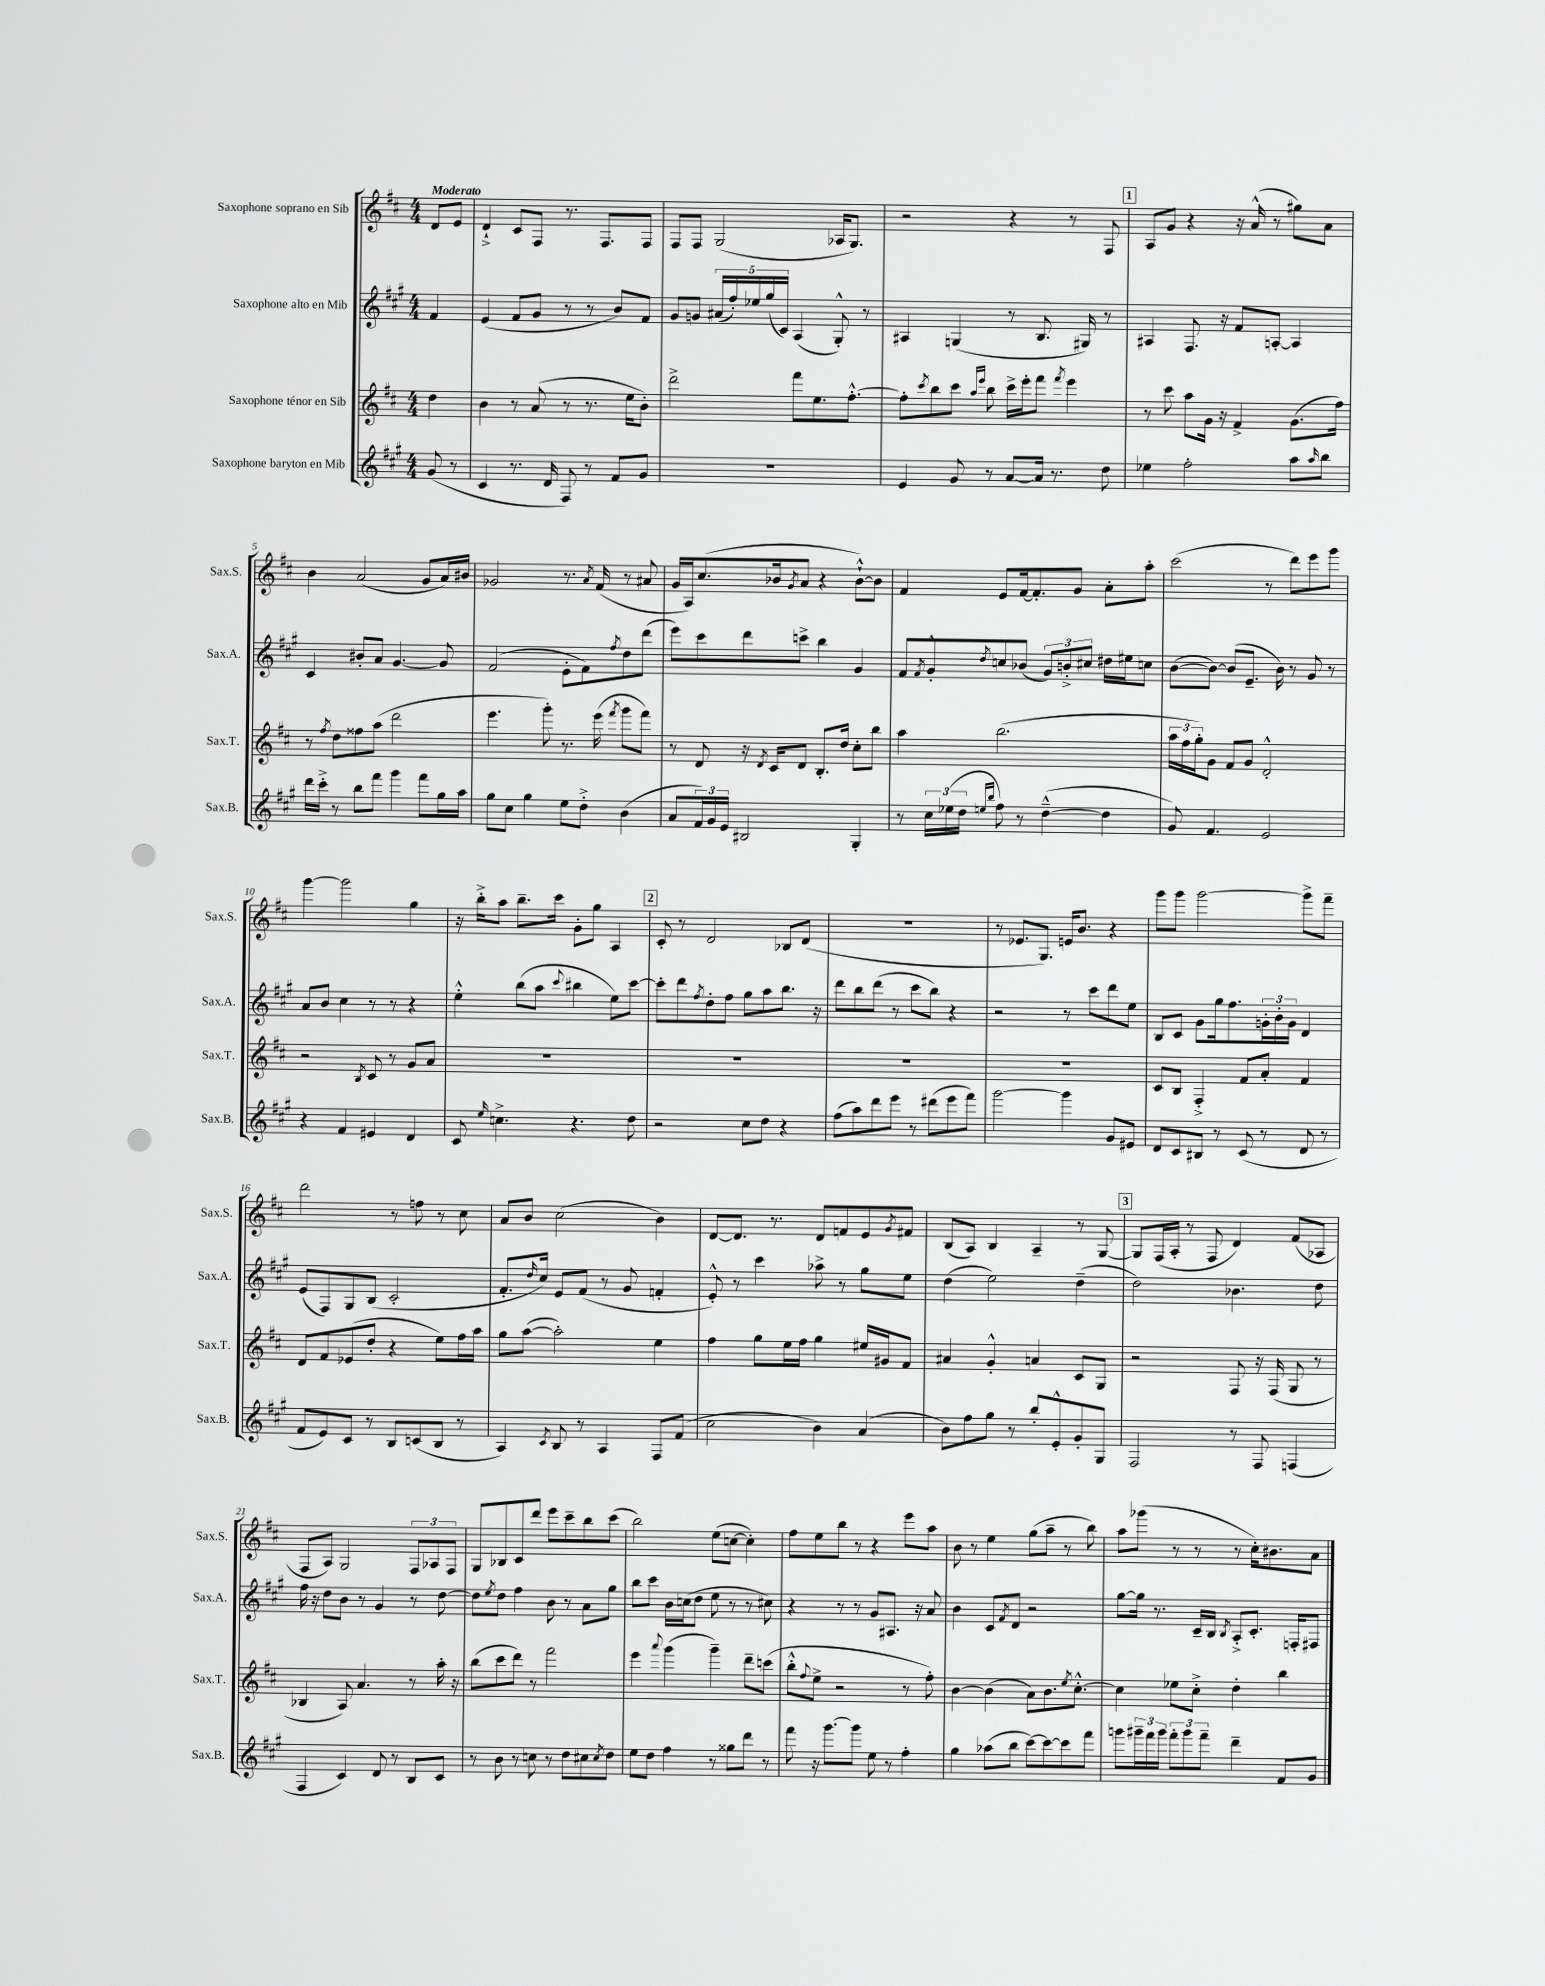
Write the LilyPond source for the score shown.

<<
\new StaffGroup <<
\new Staff = "s0" \with { instrumentName = "Saxophone soprano en Sib" shortInstrumentName = "Sax.S." } {
    \clef treble \key d \major \numericTimeSignature \time 4/4 \partial 4 \tempo "Moderato"
    d'8 e'8 |
    d'4-!-> cis'8 fis8 r8. fis8. fis8 |
    fis8 fis8 g2( aes16 g8.) |
    r2 r4 r8 fis8 |
    \mark \markup { \box "1" } a8 g'8 r4 r16 a'16-^( r8 gis''8) a'8 |
    b'4 a'2( g'8 a'16) bis'16 |
    ges'2 r8. \acciaccatura { a'8 } fis'16( r8 ais'8 |
    g'16 a16) cis''8.( bes'16 \acciaccatura { g'8 } a'8 r4 bes'8~-!-^) bes'8 |
    fis'4 e'8 fis'16~ fis'8.-. g'8 a'8-. a''8-. |
    cis'''2( r8 d'''8) e'''8 g'''8 |
    g'''4~ g'''2 g''4 |
    r16 b''16-.-> a''8 b''8.-- cis'''16 g'8-. g''8 a4 |
    \mark \markup { \box "2" } cis'8-. r8 d'2 bes8 d'8( |
    R1 |
    r8 ees'8. g8.) e'16 b'8. r4 |
    g'''8 g'''8 g'''2~ g'''8-> fis'''8-- |
    d'''2 r8 f''8 r8 cis''8 |
    a'8 b'8 cis''2( b'4) |
    d'8~ d'8. r8. d'8 f'8 e'8 \acciaccatura { g'8 } fis'8 |
    b8( a8) b4 a4-- r8 g8~ |
    \mark \markup { \box "3" } g8 fis16( a16-. r8 fis8 d'4) fis'8( aes8 |
    fis8 a8) g2 \tuplet 3/2 { fis8 aes8 fis8 } |
    g8 bes8 cis'8 d'''8 e'''8 cis'''8-- b''8 cis'''8( |
    b''2) e''8( c''8~ c''4-.) |
    fis''8 e''8 b''8 r8 r4 e'''8 a''8 |
    b'8 r8 e''4 g''8( a''8-- r8 b''8) |
    a''8 ges'''8( r8 r8 r8 cis''16-.) bis'8. a'8 \bar "|." |
}
\new Staff = "s1" \with { instrumentName = "Saxophone alto en Mib" shortInstrumentName = "Sax.A." } {
    \clef treble \key a \major \numericTimeSignature \time 4/4 \partial 4
    fis'4 |
    e'4( fis'8 gis'8 r8 r8 b'8) fis'8 |
    gis'8 g'8 \tuplet 5/4 { ais'16( fis''16-.) ees''16 gis''16( cis'16) } a4( gis8-.-^) r8 |
    ais4 g4( r8 b8. gis16) r8 |
    \mark \markup { \box "1" } ais4 fis8. r16 fis'8 a8~-. a4 |
    cis'4 bis'8-. a'8 gis'4.~ gis'8 |
    fis'2( e'8-. fis'8) \acciaccatura { fis''8 } d''8 d'''8( |
    e'''8) cis'''8 d'''8 c'''8-> b''4 gis'4 |
    fis'8 \acciaccatura { fis'8 } gis'8-.-^ \acciaccatura { d''8 } c''8 bes'8( \tuplet 3/2 { gis'8) b'8-.-> cis''8 } dis''16 eis''16 c''8 |
    b'8~( b'8~) b'8( e'8.-- b'16) r8 gis'8 r8 |
    a'8 b'8 cis''4 r8 r8 r4 |
    e''4-.-^ b''8( a''8 \appoggiatura { cis'''8 } bis''4 e''8) cis'''8~ |
    \mark \markup { \box "2" } cis'''8-. d'''8 \acciaccatura { fis''8 } d''8-. fis''8 gis''8 a''8 b''8. r16 |
    d'''8 b''8 d'''8( r8 cis'''8 b''8) r4 |
    r2 r8 cis'''8 d'''8 e''8 |
    b8 cis'8 gis'8 gis''16 fis''8. \tuplet 3/2 { g'16-. b'16-. g'16 } d'4 |
    e'8( fis8) gis8 b8( cis'2-. |
    fis'8.-. \grace { d''16 } cis''16) e'8 fis'8( r8 gis'8 f'4-. |
    e'8-.-^) r8 cis'''4 aes''8-> r8 gis''8 e''8 |
    d''4( e''2) d''4--( |
    \mark \markup { \box "3" } d''2) bes'4. d''8 |
    fis''16 r16 d''8 b'8 r8 gis'4 r8 d''8~ |
    d''8 \acciaccatura { e''8 } d''8 fis''4 b'8 r8 a'8 gis''8 |
    b''8 cis'''8 b'16 c''16( d''8 e''8 r8 r8 cis''8) |
    r4 r8 r8 gis'8 ais8. r16 a'8 |
    b'4 cis'8 \acciaccatura { fis'8 } d'8 r2 |
    gis''8~ gis''16 r8. cis'16-- b16 \acciaccatura { b8 } a8-.-> cis'8.-. f16-. fis8 \bar "|." |
}
\new Staff = "s2" \with { instrumentName = "Saxophone ténor en Sib" shortInstrumentName = "Sax.T." } {
    \clef treble \key d \major \numericTimeSignature \time 4/4 \partial 4
    d''4 |
    b'4 r8 a'8( r8 r8. e''16 b'8-.) |
    d'''2-> fis'''8 e''8. fis''8.~-.-^ |
    fis''8-. \acciaccatura { cis'''8 } b''8 cis'''8 \grace { a''16 e'''16 } b''8 cis'''16-> e'''16-. fis'''8 \acciaccatura { fis'''8 } e'''4 |
    \mark \markup { \box "1" } r8 cis'''8 a''8 g'16 r16 fis'4-> g'8.( fis''16) |
    r8 \acciaccatura { fis''8 } d''8 fisis''8 a''8( d'''2 |
    e'''4. g'''8-.) r8. e'''16( \acciaccatura { fis'''8 } g'''8 fis'''8) |
    r8 d'8 r16 \acciaccatura { d'8 } cis'16 d'8 b8.-. d''16 cis''8-. b''8 |
    a''4 b''2.( |
    \tuplet 3/2 { a''16 fis''16 g''16-.) } g'8 fis'8 g'8 d'2-.-^ |
    r2 \acciaccatura { b8 } cis'8 r8 g'8 a'8 |
    R1 |
    \mark \markup { \box "2" } R1 |
    R1 |
    R1 |
    cis'8 b8 fis4-.-> fis'8 a'8-. fis'4 |
    d'8 fis'8 ees'8( d''8-. r4 e''8) fis''16 a''16 |
    g''8 a''8~( a''2-.) e''4 |
    fis''4 g''8 e''16 fis''16 g''4 eis''16 gis'16 fis'8 |
    ais'4 g'4-.-^ a'4 cis'8 g8 |
    \mark \markup { \box "3" } r2 fis8 r16 fis16( g8 r8 |
    bes4 a8) a'4. r8 a''16-. r16 |
    b''8( cis'''8 d'''8) r8 fis'''2 |
    e'''4 \appoggiatura { a'''8 } g'''4( g'''4--) d'''8-- c'''8( |
    b''8-.-^ \appoggiatura { fis''8 } e''8-> r2 r8 fis''8-.) |
    b'4~ b'4( a'8) b'8. \acciaccatura { e''8 } cis''8.~-.-^ |
    cis''4 ees''8 cis''8-.-> d''4-. b''4 \bar "|." |
}
\new Staff = "s3" \with { instrumentName = "Saxophone baryton en Mib" shortInstrumentName = "Sax.B." } {
    \clef treble \key a \major \numericTimeSignature \time 4/4 \partial 4
    gis'8( r8 |
    cis'4 r8. d'16 fis8) r8 fis'8 gis'8 |
    R1 |
    e'4 gis'8 r8 a'8~ a'16 r8. d''8 |
    \mark \markup { \box "1" } ees''4 fis''2-. a''8 \grace { a''16 } b''8 |
    d'''16 cis'''16-.-> r8 b''8 fis'''8 gis'''4 fis'''8 gis''16 a''16 |
    gis''8 cis''8 gis''4 e''8 d''8-.-> b'4( |
    a'8 \tuplet 3/2 { fis'16) gis'16 e'16 } bis2 gis4-. |
    r8 \tuplet 3/2 { cis''16 ees''16( d''16 } \grace { e''16 b''16 } fis''8) r8 d''4~---^( d''4 |
    gis'8) fis'4. e'2 |
    r4 fis'4 eis'4 d'4 |
    cis'8 \grace { e''16 } c''4.-> r4. d''8 |
    \mark \markup { \box "2" } r2 cis''8 d''8 r4 |
    fis''8( a''8) d'''8 e'''8 r8 dis'''8( e'''8 fis'''8) |
    gis'''2~ gis'''4 gis'8 eis'8 |
    d'8 cis'8 bis8 r8 cis'8( r8 d'8 r8 |
    fis'8 e'8) cis'8 r8 b8 c'8( b8 r8 |
    a4) \acciaccatura { cis'8 } b8 r8 a4 fis8 fis'8( |
    cis''2 b'4) a'4( |
    b'8) fis''8 gis''8 r8 b''8-. e'8-.-^ gis'8-. gis8 |
    \mark \markup { \box "3" } fis2 r8 fis8 f4( |
    fis4 cis'4) d'8 r8 b8 cis'8 |
    r8 b'8 r8 c''8 r8 d''8 cis''8 \acciaccatura { cis''8 } d''8 |
    e''8 d''8 fis''4 r8 gisis''8 d'''8 r8 |
    fis'''8 r16 gis'''8.~ gis'''8 e''8 r8 fis''4-. |
    gis''4 aes''8( b''8 cis'''8~) cis'''8~ cis'''8 fis'''8 |
    g'''8 \tuplet 3/2 { gis'''16-- fis'''16 gis'''16 } \tuplet 3/2 { fis'''8-. gis'''8 fis'''8-- } d'''4-- fis'8 gis'8 \bar "|." |
}
>>
>>
